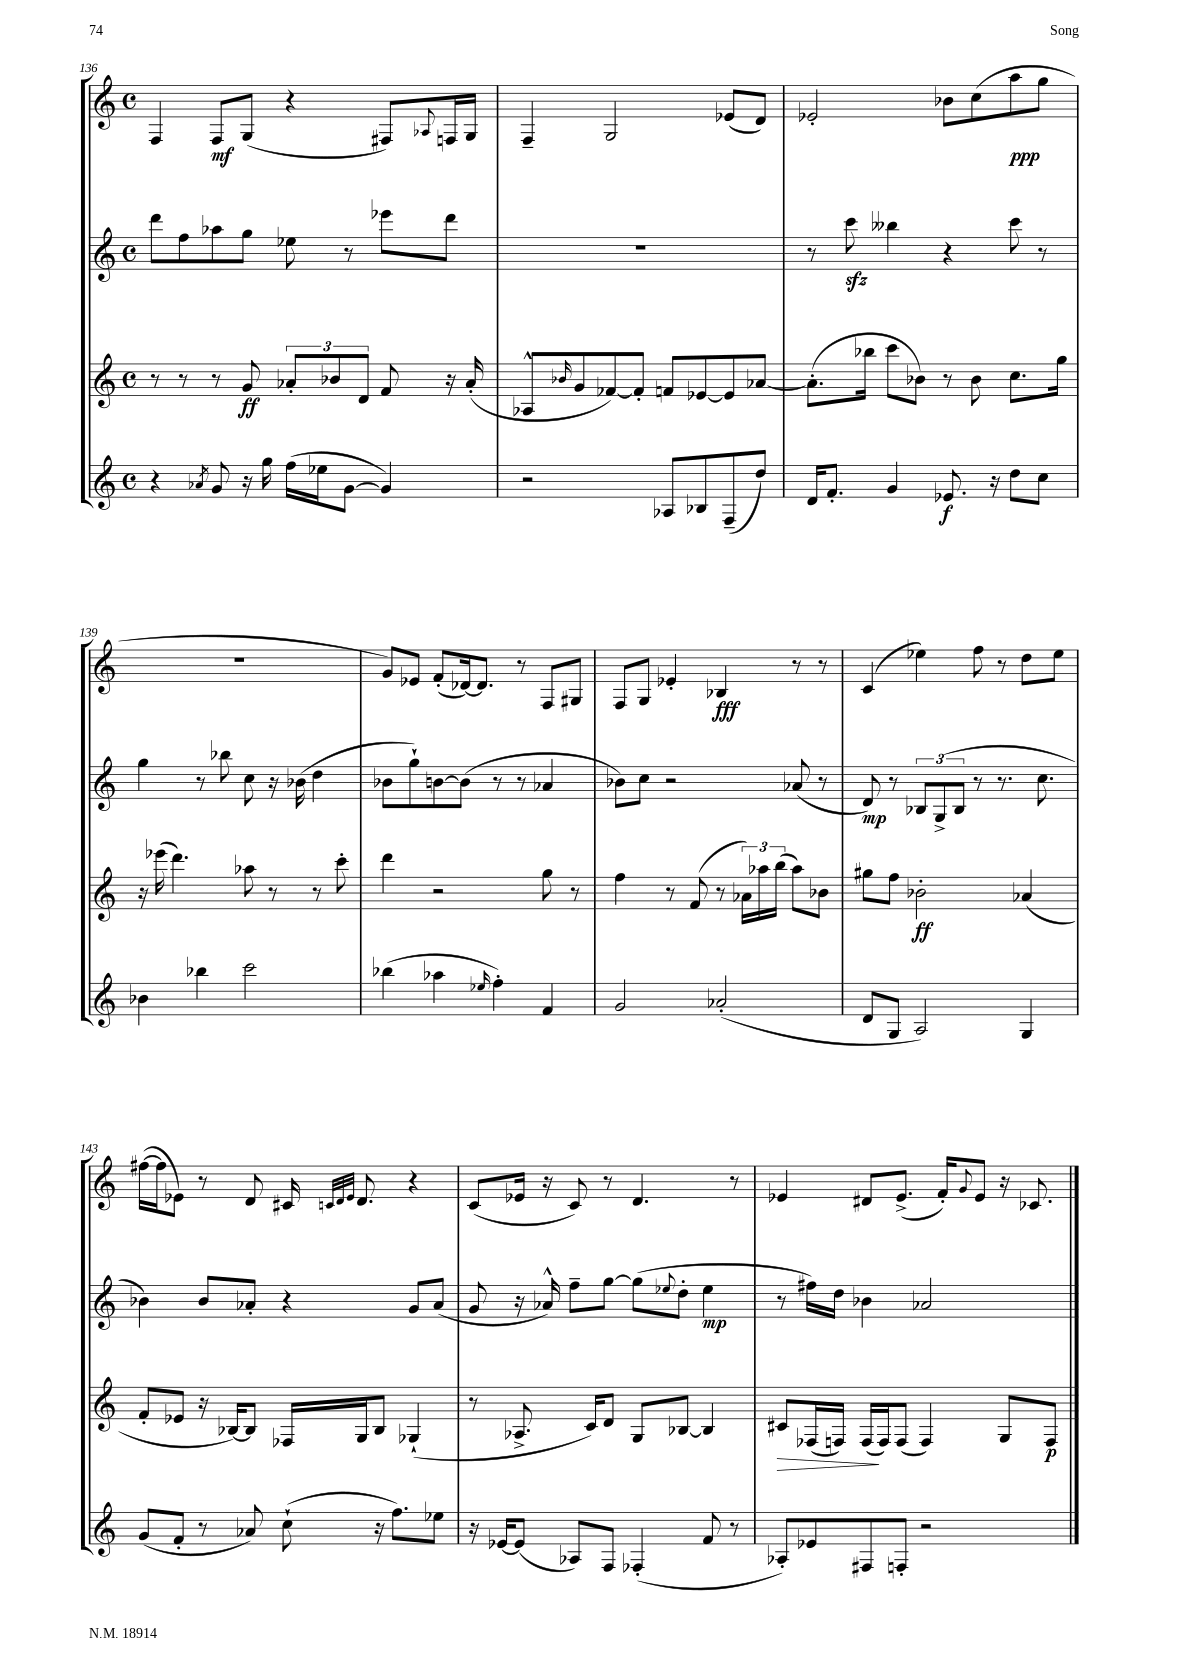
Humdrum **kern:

**kern	**kern	**kern	**kern
*staff4	*staff3	*staff2	*staff1
*clefG2	*clefG2	*clefG2	*clefG2
*k[]	*k[]	*k[]	*k[]
*M4/4	*M4/4	*M4/4	*M4/4
*met(c)	*met(c)	*met(c)	*met(c)
4r	8r	8ddd	4F
.	8r	8ff	.
8qa-	.	.	.
8g	8r	8aa-	8F
16r	8g	8gg	(8G
16gg	.	.	.
(16ff	12a-'	8ee-	4r
16ee-	.	.	.
.	12b-	.	.
[8g	.	8r	.
.	12d	.	.
4g])	8f	8eee-	8F#)
.	.	.	8qqA-
.	16r	8ddd	16F
.	(16a-'	.	16G
=	=	=	=
2r	8A-^^	1r	4F~
.	16qqb-	.	.
.	8g	.	.
.	[8f-)	.	2G
.	8f-']	.	.
8A-	8f	.	.
8B-	[8e-	.	.
(8F~	8e-]	.	(8e-
8dd)	[8a-	.	8d)
=	=	=	=
16d	(8.a-']	8r	2e-'
8.f'	.	.	.
.	.	8ccc	.
.	16bb-	.	.
4g	8ccc	4bb--	.
.	8b-)	.	.
8.e-	8r	4r	8b-
.	8b-	.	(8cc
16r	.	.	.
8dd	8.cc	8ccc	8aa
8cc	.	8r	8gg
.	16gg	.	.
=	=	=	=
4b-	16r	4gg	1r
.	(16eee-	.	.
.	4.ddd)	.	.
4bb-	.	8r	.
.	.	8bb-	.
2ccc	8aa-	8cc	.
.	8r	16r	.
.	.	(16b-	.
.	8r	4dd	.
.	8ccc'	.	.
=	=	=	=
(4bb-	4ddd	8b-	8g)
.	.	8gg`)	8e-
4aa-	2r	[8b	(8f'
.	.	(8b]	[16d-)
.	.	.	8.d-]
16qqee-	.	.	.
4ff')	.	8r	.
.	.	8r	8r
4f	8gg	4a-	8F
.	8r	.	8G#
=	=	=	=
2g	4ff	8b-)	8F
.	.	8cc	8G
.	8r	2r	4e-'
.	(8f	.	.
(2a-'	8r	.	4B-
.	24a-)	.	.
.	24aa-	.	.
.	(24bb	.	.
.	8aa-)	(8a-	8r
.	8b-	8r	8r
=	=	=	=
8d	8gg#	8d)	(4c
8G	8ff	8r	.
2A)	2b-'	12B-	4ee-)
.	.	(12G^	.
.	.	12B-	.
.	.	8r	8ff
.	.	8.r	8r
4G	(4a-	.	8dd
.	.	8.cc	.
.	.	.	8ee-
=	=	=	=
(8g	8f'	4b-)	([16ff#
.	.	.	16ff#]
8f'	8e-	.	8e-)
8r	16r	8b-	8r
.	[16B-)	.	.
8a-)	8B-]	8a-'	8d
(8cc`	16F-	4r	16c#
.	.	.	32qqc
.	.	.	32qqd
.	.	.	32qqe-
.	16G	.	8.d
16r	8B-	.	.
8.ff)	.	.	.
.	(4G-`	8g	4r
8ee-	.	(8a-	.
=	=	=	=
16r	8r	8g	(8c
[16e-	.	.	.
(8e-]	8.A-^	16r	16e-
.	.	16a-^^)	16r
8A-)	.	8ff~	8c)
.	16c)	.	.
8F	8d	[8gg	8r
(4F-'	8G	(8gg]	4.d
.	.	8qqee-	.
.	[8B-	8dd'	.
8f	4B-]	4ee-	.
8r	.	.	8r
=	=	=	=
8A-')	8c#	8r	4e-
8e-	(16F-	16ff#)	.
.	16F)	16dd	.
8F#	(16F	4b-	8d#
.	16F)	.	.
8F'	(8F	.	(8.e-^
2r	4F)	2a-	.
.	.	.	16f')
.	.	.	8qqg
.	.	.	8e-
.	8G	.	16r
.	.	.	8.c-
.	8F	.	.
==	==	==	==
*-	*-	*-	*-
